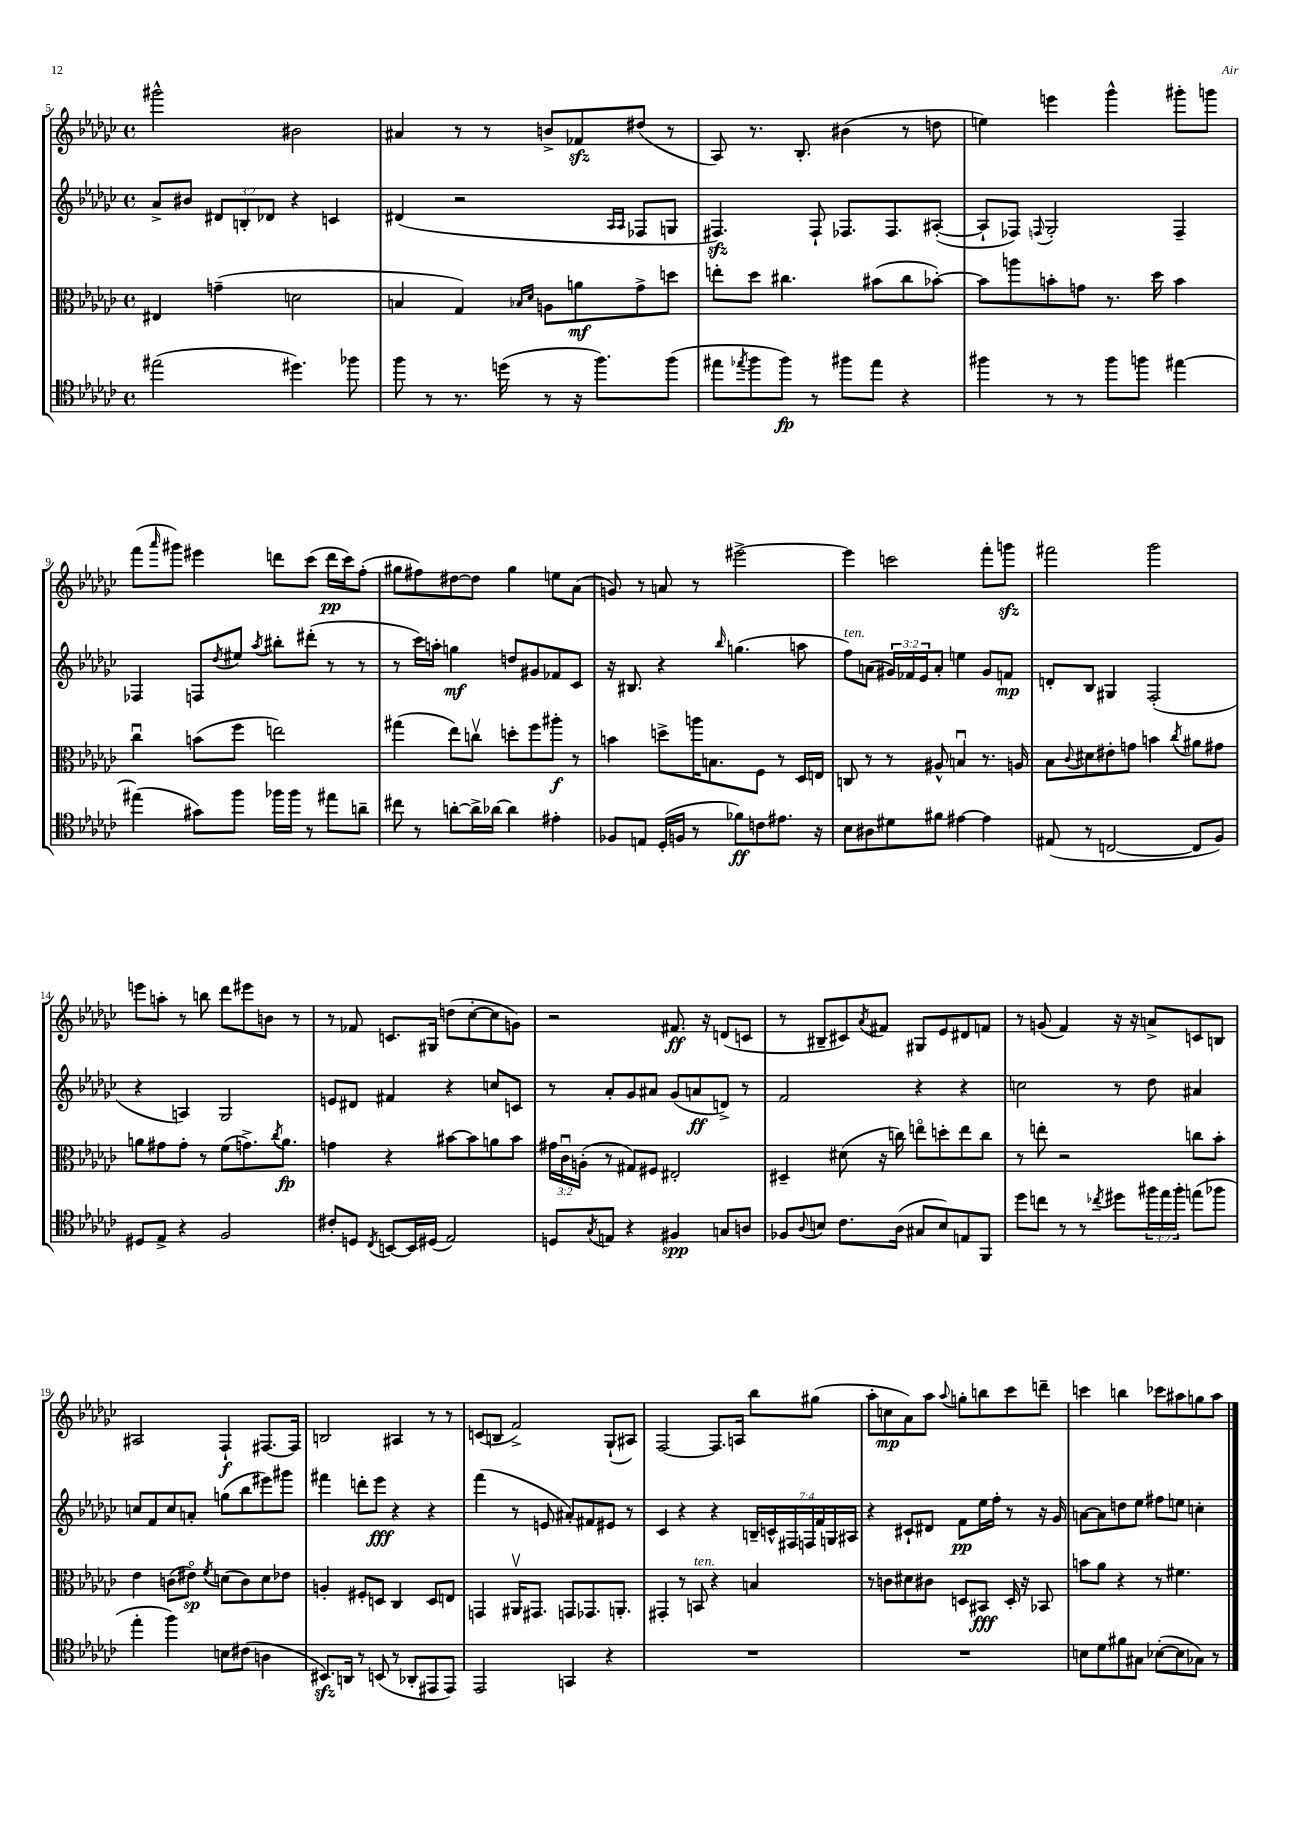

**kern	**kern	**kern	**kern
*staff4	*staff3	*staff2	*staff1
*clefC4	*clefC3	*clefG2	*clefG2
*k[b-e-a-d-g-c-]	*k[b-e-a-d-g-c-]	*k[b-e-a-d-g-c-]	*k[b-e-a-d-g-c-]
*M4/4	*M4/4	*M4/4	*M4/4
*met(c)	*met(c)	*met(c)	*met(c)
(2ee#	4E#	8a-^	2ggg#^^
.	.	8b#	.
.	(4g~	12d#	.
.	.	12B'	.
.	.	12d-	.
4.dd#)	2d	4r	2b#
.	.	4c	.
8ff-	.	.	.
=	=	=	=
8ff	4B	(4d#	4a#
8r	.	.	.
8.r	4G-)	2r	8r
.	.	.	8r
(16dd	.	.	.
.	16qqB-	.	.
.	16qqd-	.	.
8r	8A	.	8b^
16r	8a	.	8f-
8.ff)	.	.	.
.	.	16qqA-	.
.	.	16qqA-	.
.	8g-^	8F-	(8dd#
(8ff	8dd	8G	8r
=	=	=	=
8ee#	8ee'	4.F#)	8A-)
8qee-	.	.	.
8ff	8dd-	.	8.r
8ff)	4.cc#	.	.
.	.	.	8.B-'
8r	.	8F#`	.
8ff#	.	8.F-	(4b#
8ee-	(8b#	.	.
.	.	8.F-	.
4r	8cc#	.	8r
.	[8b-')	([8A#'	8dd
=	=	=	=
4ff#	8b-]	8A#`]	4ee)
.	8aa	8F-)	.
.	.	8qqF	.
8r	8b'	2G-'	4eee
8r	8g	.	.
8ff#	8.r	.	4ggg-^^
8ff	.	.	.
.	16dd-	.	.
[4ee#	4b	4F~	8ggg#'
.	.	.	8ggg
=	=	=	=
(4ee#]	4cc-u	4F-	(8fff
.	.	.	16qqaaa-
.	.	.	8ggg#)
8g#)	(8b	8F	4eee#
.	.	8qdd-	.
8ff	8ff	8ee#	.
.	.	8qaa-	.
16ff-	2ee)	8bb#'	8ddd
16ff-	.	.	.
8r	.	(8ddd#'	(8ccc-
8ee#	.	8r	16ddd
.	.	.	16ccc-)
8a~	.	8r	(8ff'
=	=	=	=
8cc#	(4gg#	8r	8gg#
8r	.	16ccc-)	8ff#)
.	.	16aa'	.
[8a'	8ee-)	4gg	[8dd#
16a^]	8ccv	.	8dd#]
[16a-	.	.	.
4a-]	8dd'	8dd	4gg#
.	8ff	8g#	.
4e#'	8aa#'	8f-	8ee
.	8r	8c-	(8a-
=	=	=	=
8F-	4b	16r	8g)
.	.	8.B#	.
8E	.	.	8r
(16D-'	8dd^	4r	8a
16F	.	.	.
8r	16aa	.	8r
.	8.B	.	.
.	.	16qqbb-	.
8f-)	.	(4.gg	[2eee#^
8c	8F	.	.
8.e#	8r	.	.
.	16D-	8aa	.
16r	16E	.	.
=	=	=	=
8B-	8C	8ff)	4eee#]
8A#	8r	(8a	.
8d#	8r	24g#)	2ccc
.	.	24f-	.
.	.	24e-	.
8f#	8A#^^	8a'	.
[4e#	4Bu	4ee	.
4e#]	8.r	8g#	8fff'
.	.	8f	8ggg
.	16A	.	.
=	=	=	=
(8E#	8B-	8d'	2fff#
.	8qqc-	.	.
8r	8d#	8B-	.
[2C	8e#'	4G#	.
.	8g	.	.
.	4b	(2F'	2ggg-
.	8qcc-	.	.
8C]	8a#	.	.
8F)	8g#	.	.
=	=	=	=
8D#	8a	4r	8eee
8E-^	8g#	.	8aa'
4r	8g#'	4A)	8r
.	8r	.	8bb
2F	(8f	2G-	8ddd-
.	8.g^)	.	8eee#
.	.	.	8b
.	8qcc-	.	.
.	8.a	.	.
.	.	.	8r
=	=	=	=
8c#'	4g	8e	8r
8D	.	8d#	8f-
8qC-	.	.	.
[8BB	4r	4f#	8.c
16BB]	.	.	.
(16D#	.	.	16G#
2E-)	[8b#	4r	(8dd
.	8b#]	.	[8cc-'
.	8a	8cc	8cc-]
.	8b#	8c	8g)
=	=	=	=
8D	24g#	8r	2r
.	24c-u	.	.
.	(24A'	.	.
8qG-	.	.	.
8E	8r	8a-'	.
4r	8G#)	8g-	.
.	8F#	8a#	.
4F#	2E#'	(8g-	8.f#
.	.	8a	.
.	.	.	16r
8G	.	8d^)	(8d
8A	.	8r	8c
=	=	=	=
8F-	4D#~	2f	8r
8qqA-	.	.	.
8B	.	.	8B#~
8.c-	(8d#	.	8c#)
.	.	.	8qa-
.	16r	.	8f#
(16A-	16cc)	.	.
8G#	8eeo	4r	8G#
8B)	8dd'	.	8e-
8E	8ee	4r	8d#
8FF	8cc	.	8f
=	=	=	=
8dd-	8r	2cc	8r
8cc	8ee'	.	(8g
8r	2r	.	4f)
8r	.	.	.
8qcc-	.	.	.
8dd#	.	8r	16r
.	.	.	16r
24ff#	.	8dd-	8a^
24ee-	.	.	.
24ff#'	.	.	.
(8ee	8cc	4a#	8c
8ff-	8b-'	.	8B
=	=	=	=
4ee-'	4e-	8cc	2A#
.	.	8f	.
4ff)	(8c	8cc	.
.	8e#o)	8a'	.
.	8qf	.	.
8B	(8d	(8gg	4F`
(8c#	8c)	8bb-	.
4A	8d	8eee#)	[8.F#
.	8e-	8ggg#	.
.	.	.	16F#]
=	=	=	=
8.BB#)	4A'	4fff#	2B
16AA	.	.	.
8r	8F#'	8ddd'	.
(8BB	8D	8eee-	.
8r	4C-	4r	4A#
8AA-'	.	.	.
8EE#	8D	4r	8r
8EE#)	8E	.	8r
=	=	=	=
2EE-	4GG	(4fff	(8c
.	.	.	8B
.	16AA#v	8r	2f^)
.	8.GG#	.	.
.	.	8e	.
4GG	8GG	8a#')	.
.	8.GG-	8f#	.
4r	.	8e#	(8G-`
.	8.AA'	.	.
.	.	8r	8A#)
=	=	=	=
1r	4GG#'	4c-	[2F
.	8r	4r	.
.	8BB	.	.
.	4r	4r	8.F]
.	.	.	16A
.	4B	28B~	8bb-
.	.	28c^^	.
.	.	28F#	.
.	.	28F	.
.	.	.	(8gg#
.	.	28f	.
.	.	28G	.
.	.	28A#	.
=	=	=	=
1r	8r	4r	8aa-'
.	8c	.	8cc
.	8d#	8c#`	8a-)
.	8c#	8d#	8aa-
.	.	.	8qqaa-
.	8D	8f	8gg'
.	8BB#	16ee-	8bb
.	.	16ff'	.
.	16D'	8r	8ccc-
.	16r	.	.
.	8BB-	16r	8ddd~
.	.	16g-	.
=	=	=	=
8B	8b	[8a	4ccc
8d-	8a-	8a]	.
8f#	4r	8dd	4bb
8G#	.	8ee-	.
([8B-'	8r	8ff#	8ccc-
8B-]	4.f#	8ee	8aa#
8G-)	.	4cc'	8gg
8r	.	.	8aa#
==	==	==	==
*-	*-	*-	*-
